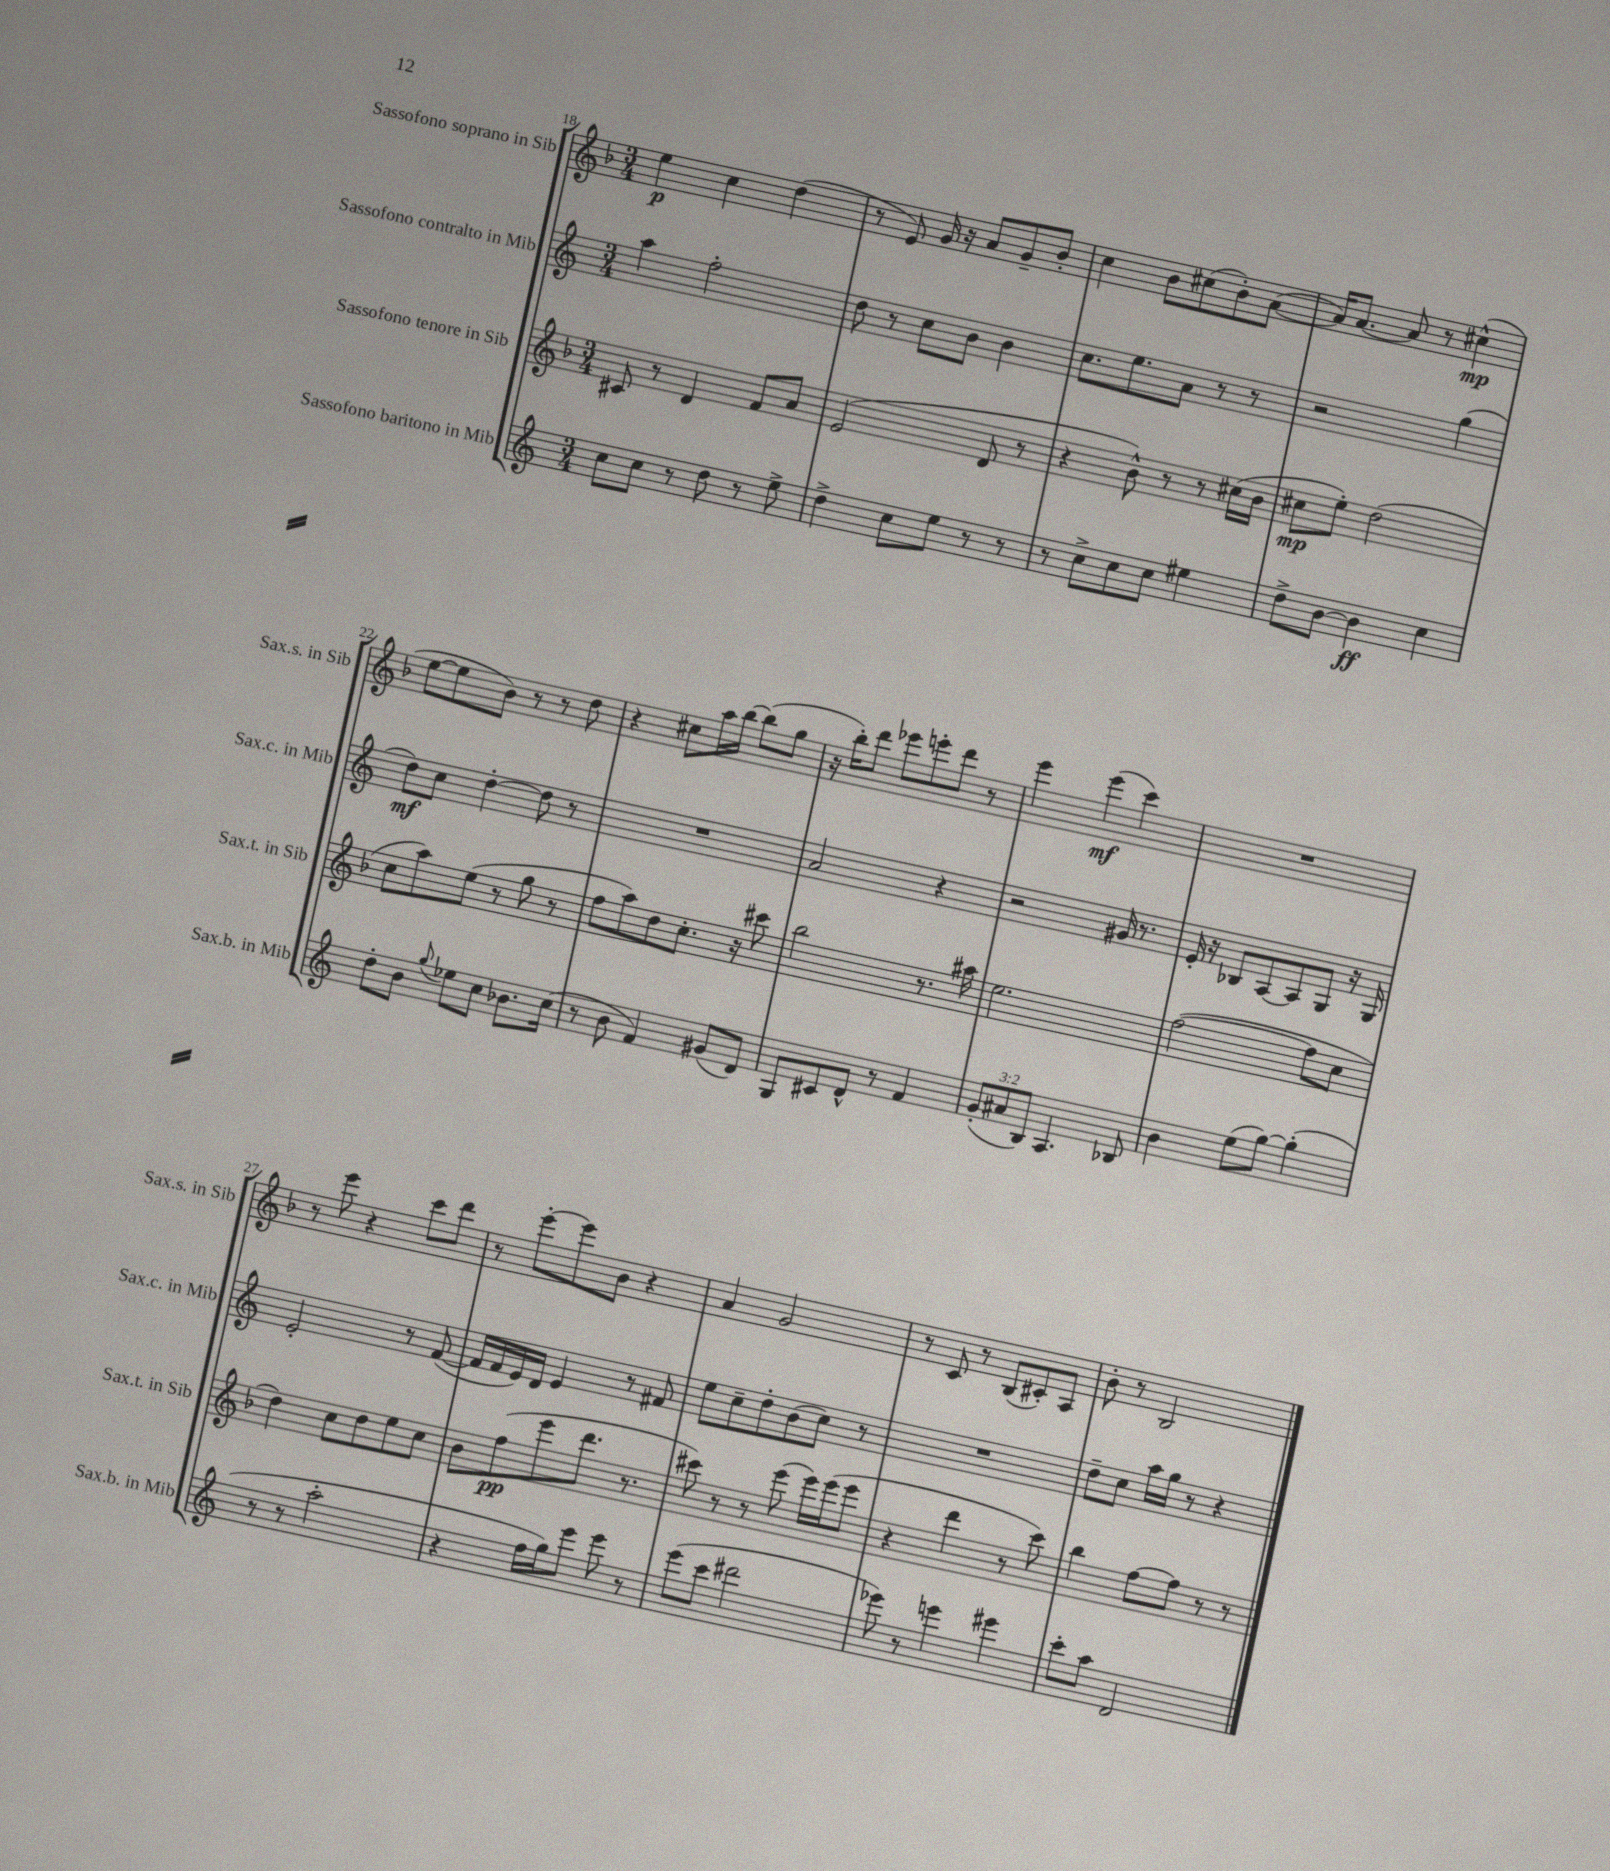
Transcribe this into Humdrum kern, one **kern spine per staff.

**kern	**kern	**kern	**kern
*staff4	*staff3	*staff2	*staff1
*clefG2	*clefG2	*clefG2	*clefG2
*k[]	*k[b-]	*k[]	*k[b-]
*M3/4	*M3/4	*M3/4	*M3/4
8cc	8c#	4aa	4ee
8cc	8r	.	.
8r	4d	2ff'	4cc
8dd	.	.	.
8r	8f	.	(4dd
8ee^	8a	.	.
=	=	=	=
4dd^	(2e	8dd	8r
.	.	8r	8e)
8cc	.	8cc	16g
.	.	.	16r
8ee	.	8b	8a
8r	8d	4b	8g~
8r	8r	.	8b-'
=	=	=	=
8r	4r	8.cc	4cc
8cc^	.	.	.
.	.	8.ee	.
8cc	8b-^^)	.	8b-
8cc	8r	8a	(8cc#
4ee#	8r	8r	8b-')
.	(16cc#	8r	([8a
.	16b-	.	.
=	=	=	=
8dd^	8cc#	2r	16a])
.	.	.	[8.a
[8b	8ee')	.	.
4b]	(2dd	.	8a]
.	.	.	8r
4cc	.	(4gg	(4cc#^^
=	=	=	=
8dd'	8cc	8dd)	[8ee
8b	8aa)	8cc	8ee]
8qqgg	.	.	.
8ee-	(8ee	[4dd'	8b-)
8cc	8r	.	8r
8.b-	8gg	8dd]	8r
.	8r	8r	8dd
(16cc	.	.	.
=	=	=	=
8r	8ff	2.r	4r
8b	8aa)	.	.
4f)	8dd	.	8cc#
.	8.cc'	.	16aa
.	.	.	[16bb-
(8g#	.	.	(8bb-]
.	16r	.	.
8d)	8ccc#	.	8gg
=	=	=	=
8G	2bb-	2a	16r
.	.	.	16bb-')
8c#	.	.	8ddd
8d^^	.	.	8eee-
8r	.	.	8eee'
4f	8.r	4r	8ddd
.	.	.	8r
.	16aa#	.	.
=	=	=	=
(12g'	2.ee	2r	4eee
12a#	.	.	.
12B)	.	.	.
4.A	.	.	(4eee
.	.	16g#	4ccc)
.	.	8.r	.
8B-	.	.	.
=	=	=	=
4b	([2ff	16e'	2.r
.	.	16r	.
.	.	8B-	.
(8ee	.	[8A	.
[8gg)	.	8A]	.
(4gg']	8ff]	8G	.
.	8cc	16r	.
.	.	16G	.
=	=	=	=
8r	4dd)	2e'	8r
8r	.	.	8eee
2aa'	8cc	.	4r
.	8dd	.	.
.	8ee	8r	8ccc
.	8cc	([8f	8ddd
=	=	=	=
4r	8b-	16f]	8r
.	.	16f	.
.	(8ff	16e)	[8eee'
.	.	16d	.
16ff	8eee	4e	8eee]
16gg)	.	.	.
8eee	8.ddd	.	8b-
8eee	.	8r	4r
.	8.r	.	.
8r	.	8f#	.
=	=	=	=
(8eee	8ccc#)	8ee	4a
8ccc	8r	8cc~	.
2ddd#	8r	8dd'	2g
.	(8eee	(8b	.
.	16eee)	8cc)	.
.	(16eee	.	.
.	8eee	8r	.
=	=	=	=
8eee-)	4r	2.r	8r
8r	.	.	8c
4eee	4ddd	.	8r
.	.	.	(8B-
4eee#	8r	.	8c#')
.	8ccc)	.	8A
=	=	=	=
8ccc'	4bb-	8dd~	8b-'
8aa	.	8cc	8r
2d	[8ff	16aa	2B-
.	.	16gg	.
.	8ff]	8r	.
.	8r	4r	.
.	8r	.	.
==	==	==	==
*-	*-	*-	*-
